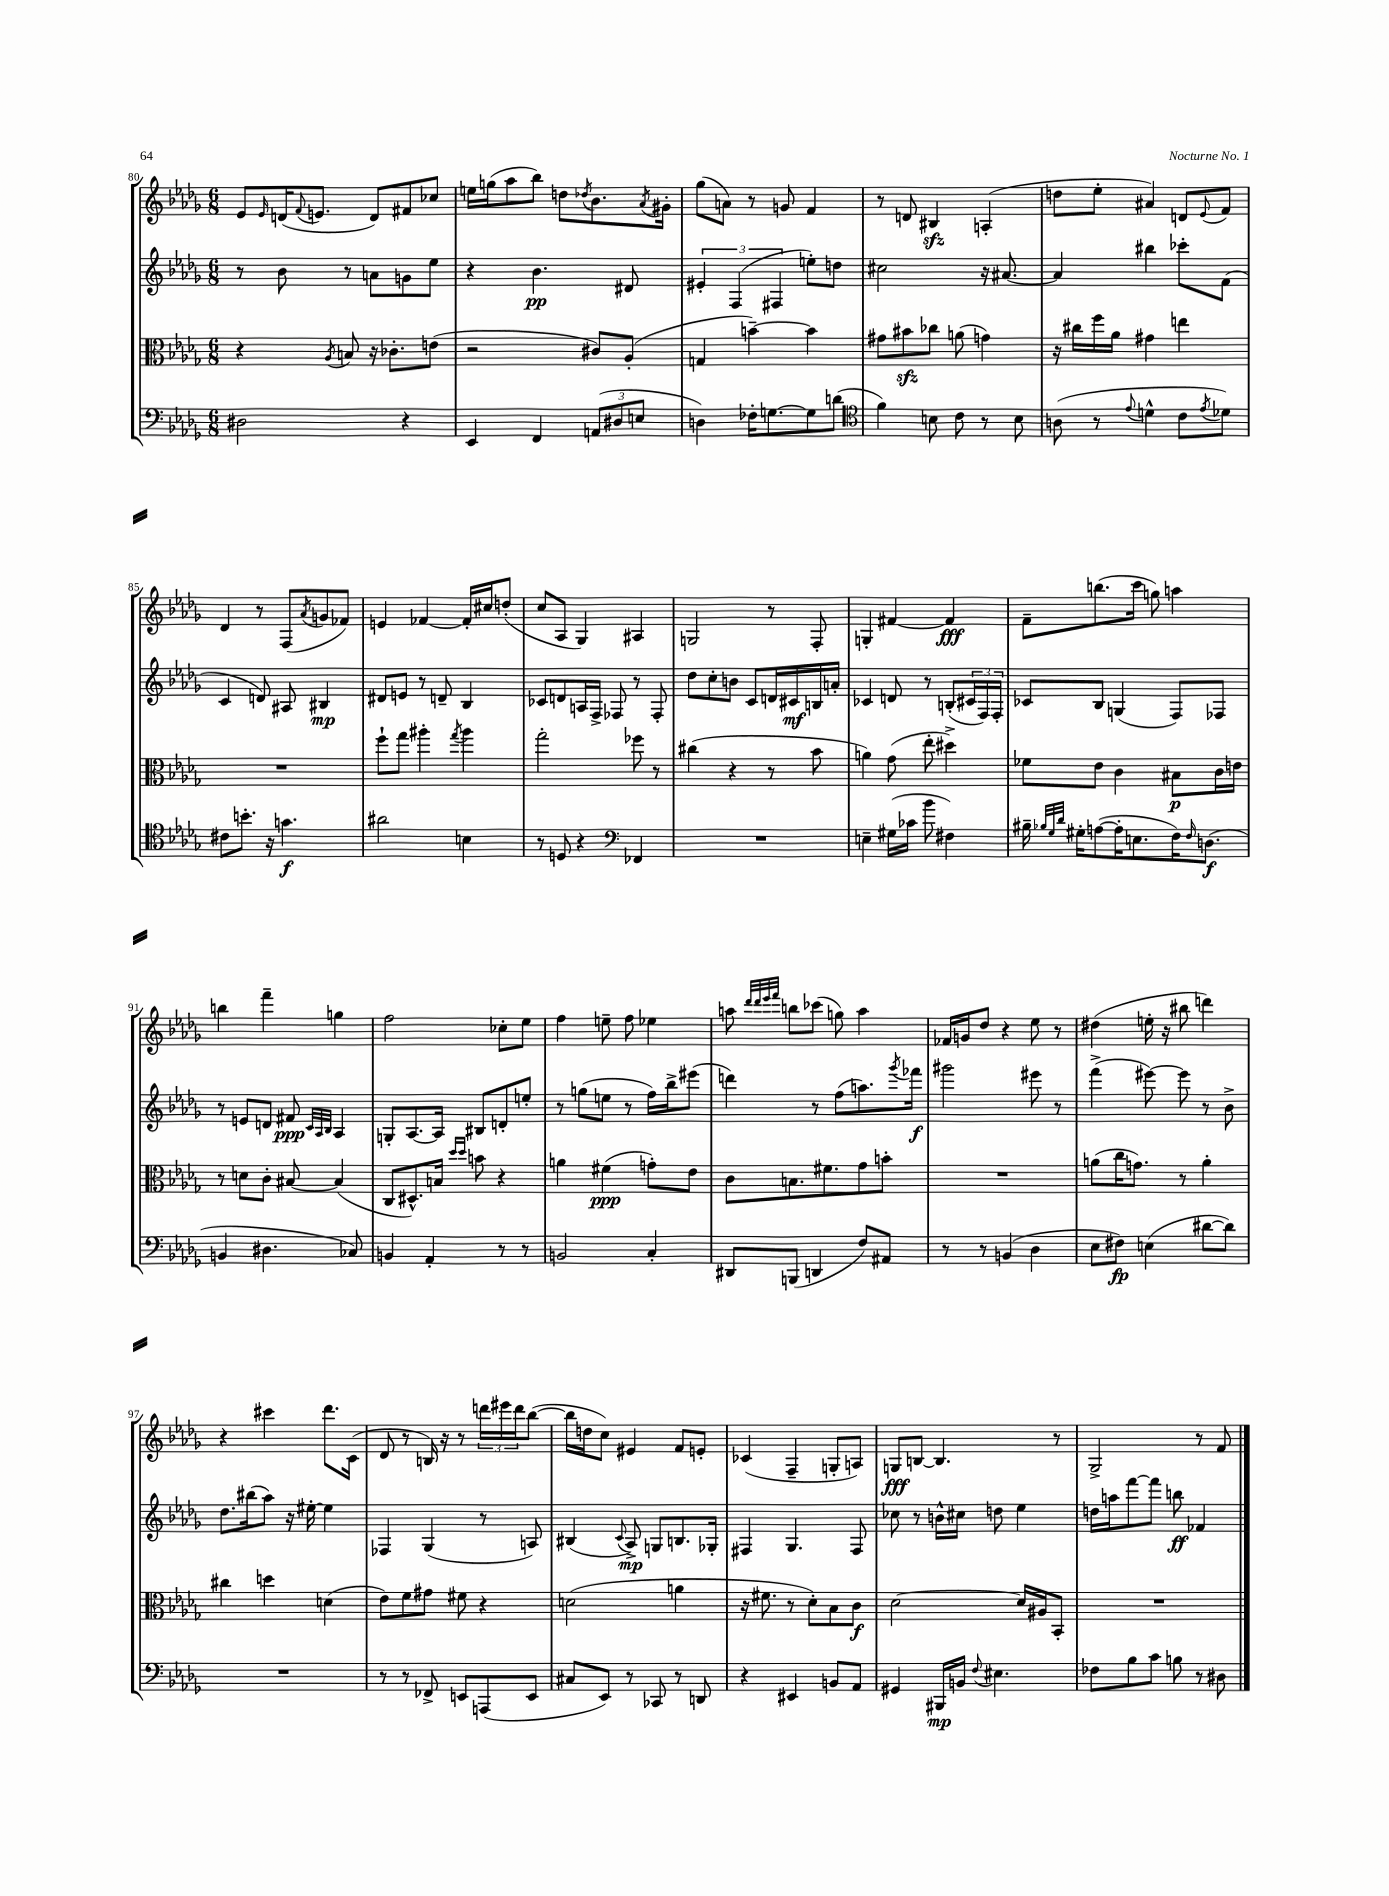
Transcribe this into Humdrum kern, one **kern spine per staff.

**kern	**kern	**kern	**kern
*staff4	*staff3	*staff2	*staff1
*clefF4	*clefC3	*clefG2	*clefG2
*k[b-e-a-d-g-]	*k[b-e-a-d-g-]	*k[b-e-a-d-g-]	*k[b-e-a-d-g-]
*M6/8	*M6/8	*M6/8	*M6/8
2D#	4r	8r	8e-
.	.	.	16qqe-
.	.	8b-	(16d
.	.	.	8qqf
.	.	.	8.e
.	8qA-	.	.
.	8B	8r	.
.	16r	8a	8d)
.	8.c-'	.	.
4r	.	8g	8f#
.	(8e	8ee-	8cc-
=	=	=	=
4EE-	2r	4r	16ee
.	.	.	(16gg
.	.	.	8aa-
4FF	.	4.b-	8bb-)
.	.	.	8dd
.	.	.	8qdd-
(12AA	8c#)	.	8.b-
12D#	.	.	.
.	(8A-'	8d#	.
12E	.	.	.
.	.	.	8qa-
.	.	.	16g#'
=	=	=	=
4D)	4G	6e#'	(8gg-
.	.	.	8a)
.	.	(6F	.
16F-'	[4b~)	.	8r
[8.G	.	.	.
.	.	6F#	.
.	.	.	8g
8G]	4b]	8ee')	4f
(8d	.	8dd	.
=	=	=	=
*clefC4	*	*	*
4f)	8g#	2cc#	8r
.	8b#	.	8d
8B	8cc-	.	4B#
8c	(8a	.	.
8r	4g)	16r	(4A'
.	.	[8.a#	.
8B	.	.	.
=	=	=	=
(8A	16r	4a#]	8dd
.	16cc#	.	.
8r	16ff	.	8ee-'
.	16a-	.	.
8qqe-	.	.	.
4d^^	4g#	4bb#	4a#)
8c	4ee	8ccc-'	8d
8qe-	.	.	8qqe-
8d-)	.	(8f	8f
=	=	=	=
8c#	2.r	4c	4d-
8.b'	.	.	.
.	.	8d)	8r
16r	.	.	.
4.g	.	8A#	(8F
.	.	.	8qa-
.	.	4B#	8g
.	.	.	8f-)
=	=	=	=
2a#	8ff`	8d#	4e
.	8gg-	8e	.
.	4aa#'	8r	[4f-
.	.	8d~	.
.	8qgg-	.	.
4B	4aa#	4B-	16f-']
.	.	.	16cc#
.	.	.	(8dd'
=	=	=	=
8r	2gg-'	8c-	8cc
8D	.	8d	8A-
4r	.	16A	4G-)
.	.	16F^	.
.	.	8F-	.
*clefF4	*	*	*
4FF-	8ff-	8r	4A#
.	8r	8F-'	.
=	=	=	=
2.r	(4cc#	8dd-	2G
.	.	8cc'	.
.	4r	8b	.
.	.	8c	.
.	8r	16d	8r
.	.	16c#	.
.	8b-	16B	8F'
.	.	16a'	.
=	=	=	=
4E~	4a)	4c-	4G'
(16G#	(8g-	8d	[4f#
16c-	.	.	.
8b-	8ee-'	8r	.
4F#)	4dd#^)	(8B'	4f#]
.	.	24c#	.
.	.	24F)	.
.	.	24F'	.
=	=	=	=
16B#~	8f-	8c-	8f~
32qqB-	.	.	.
32qqG-	.	.	.
32qqd-	.	.	.
16G#'	.	.	.
([8A	8e-	8B-	(8.bb
16A']	4c	(4G	.
8.E	.	.	16ccc
.	.	.	8gg)
16F)	8B#	8F)	4aa
16qqF	.	.	.
(8.D	.	.	.
.	16c	8F-	.
.	16e	.	.
=	=	=	=
4BB	8r	8r	4bb
.	8d	8e	.
4.D#	8c'	8d	4fff~
.	[8B#	8f#	.
.	.	32qqc	.
.	.	32qqA-	.
.	.	32qqB-	.
.	(4B#]	4A-	4gg
8C-)	.	.	.
=	=	=	=
4BB	8C	8G'	2ff
.	8.D#^^)	[8.A-	.
4AA-'	.	.	.
.	16B	16A-]	.
.	16qqdd-	.	.
.	16qqdd-	.	.
.	8b	8B#	.
8r	4r	8d'	8cc-'
8r	.	8ee'	8ee-
=	=	=	=
2BB	4a	8r	4ff
.	.	(8gg	.
.	(4f#	8ee	8ee~
.	.	8r	8ff
4C'	8g')	16ff)	4ee-
.	.	16bb-^	.
.	8e-	(8eee#	.
=	=	=	=
8DD#	8c	4ddd)	8aa
.	.	.	32qqddd-
.	.	.	32qqddd-
.	.	.	32qqeee-
.	.	.	32qqfff
(8BBB	8.B	.	8bb
4DD	.	8r	(8ccc-
.	8.f#	.	.
.	.	(8ff	8gg)
8F)	8g-	8.aa)	4aa
8AA#	8b'	.	.
.	.	8qggg-	.
.	.	16fff-	.
=	=	=	=
8r	2.r	2ggg#	16f-
.	.	.	16g
8r	.	.	8dd-
(4BB	.	.	4r
4D-	.	8eee#	8ee-
.	.	8r	8r
=	=	=	=
8E-	(8a	(4fff^	(4dd#
8F#)	16cc	.	.
.	8.g)	.	.
(4E	.	[8eee#)	16ee'
.	.	.	16r
.	8r	8eee#]	8bb#
[8d#	4a'	8r	4ddd)
8d#])	.	8b-^	.
=	=	=	=
2.r	4cc#	8.dd-	4r
.	.	(16bb#	.
.	4dd	8aa-)	4ccc#
.	.	16r	.
.	.	[16ee#'	.
.	(4d	4ee#]	8.ddd-
.	.	.	(16c
=	=	=	=
8r	8e-)	4F-	8d-
8r	8f	.	8r
8FF-^	8g#	(4G-	16B)
.	.	.	16r
8EE	8f#	.	8r
(8AAA	4r	8r	24ddd
.	.	.	24eee#
.	.	.	24ddd
8EE	.	8A)	([8bb-
=	=	=	=
8C#	(2d	(4B#	16bb-]
.	.	.	16dd
8EE-)	.	.	8cc)
.	.	8qqc	.
8r	.	8A-^)	4e#
8CC-	.	8G	.
8r	4a	8.B	8f
8DD	.	.	8e'
.	.	16G-'	.
=	=	=	=
4r	16r	4F#	(4c-
.	8.f#	.	.
4EE#	8r	4.G-	4F~
.	8d-')	.	.
8BB	8B-	.	8G'
8AA-	8c	8F#	8A)
=	=	=	=
4GG#	[2d-	8cc-	8G
.	.	8r	[8B
16BBB#	.	16b^^	4.B]
16BB	.	16cc#	.
8qqF	.	.	.
4.E#	.	8dd	.
.	16d-]	4ee-	.
.	16A#	.	.
.	8BB-'	.	8r
=	=	=	=
8F-	2.r	16dd	2G-^
.	.	16aa	.
8B-	.	[8fff	.
8c	.	8fff]	.
8B	.	8bb	.
8r	.	4f-	8r
8D#	.	.	8f
==	==	==	==
*-	*-	*-	*-
